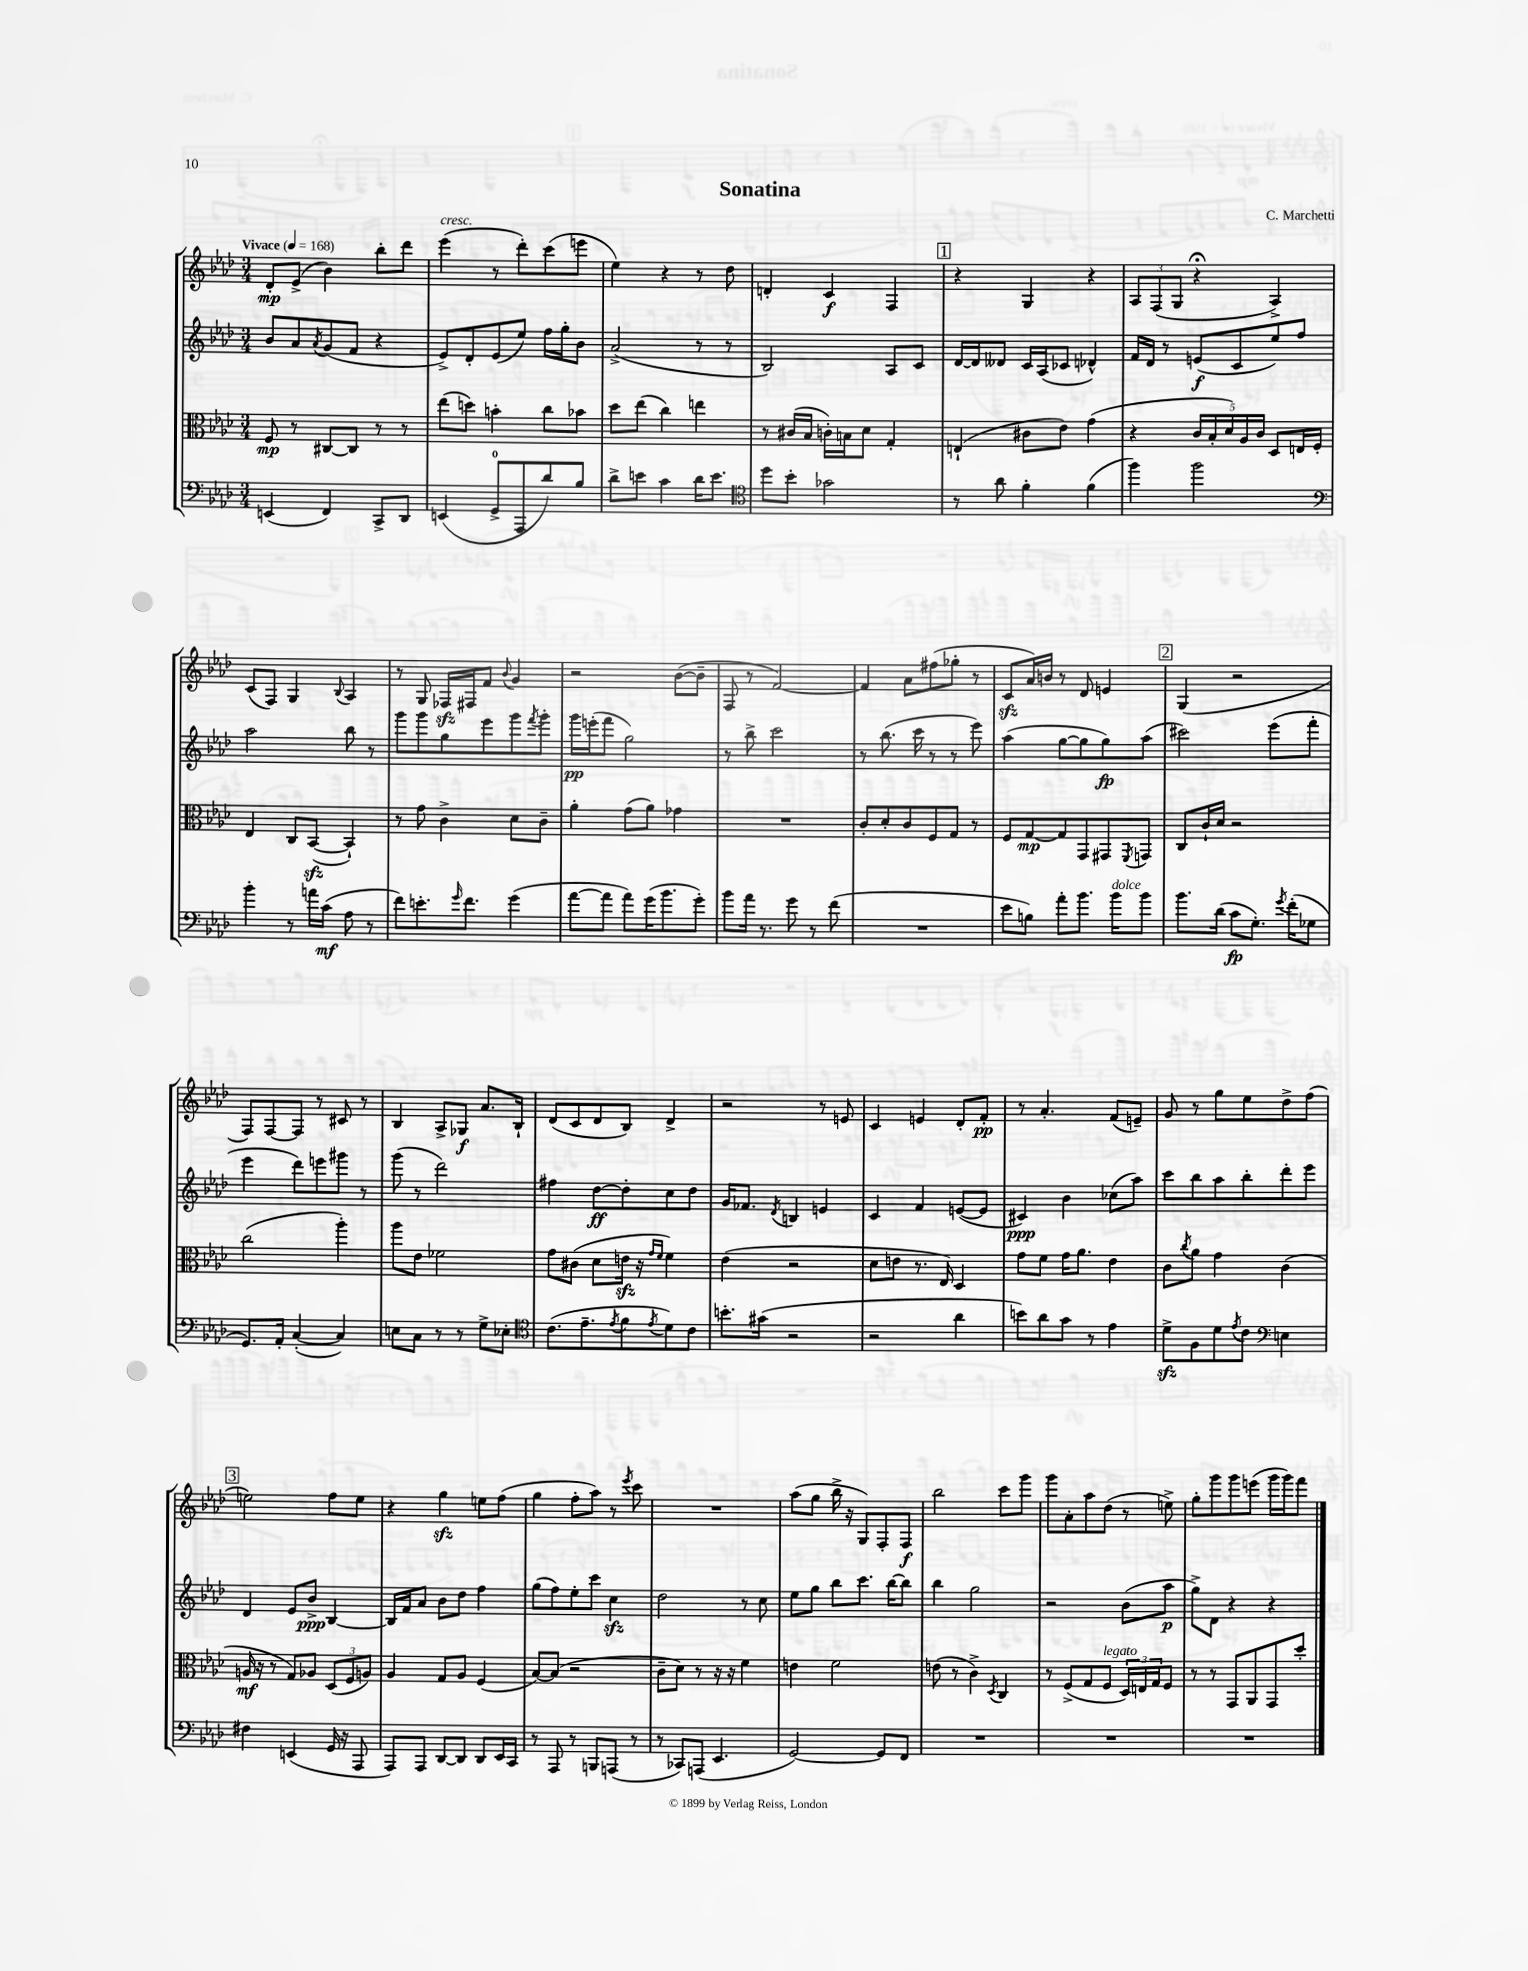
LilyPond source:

\header { title = "Sonatina" composer = "C. Marchetti" }
<<
\new StaffGroup <<
\new Staff = "s0" {
    \clef treble \key aes \major \numericTimeSignature \time 3/4 \tempo "Vivace" 4 = 168
    des'8-.\mp ees'8->( bes'4) bes''8-. des'''8 |
    ees'''4^\markup { \italic "cresc." }( r8 des'''8-.) c'''8( e'''8 |
    ees''4) r4 r8 des''8 |
    d'4-. c'4\f f4 |
    \mark \markup { \box "1" } r4 g4 r4 |
    \tuplet 3/2 { aes8 f8( g8 } r4\fermata aes4->) |
    c'8( f8) g4 \appoggiatura { bes8 } aes4 |
    r8 g8 fes16\sfz fis16 f'8 \appoggiatura { bes'8 } g'4 |
    r2 bes'8~( bes'8-- |
    f8 r8 f'2~) |
    f'4 aes'8 fis''8( ges''8-. r8 |
    c'8\sfz aes'16) b'16 r8 des'8 e'4 |
    \mark \markup { \box "2" } g4( r2 |
    f8) f8~ f8 r8 cis'8 r8 |
    bes4 aes8-> ges8\f aes'8. bes16-! |
    des'8( c'8 des'8 bes8) des'4-> |
    r2 r8 e'8 |
    c'4 e'4 des'8-. f'8-.\pp |
    r8 aes'4.-. f'8( e'8--) |
    g'8 r8 g''8 ees''8 des''8-> f''8( |
    \mark \markup { \box "3" } e''2) f''8 e''8 |
    r4 g''4\sfz e''8 f''8( |
    g''4 f''8-. aes''8) r8 \acciaccatura { ees'''8 } c'''8 |
    R2. |
    aes''8( g''8 bes''16-> r16 g8) f8-. f8\f |
    bes''2 c'''8 g'''8 |
    g'''8 aes'8-. aes''8 des''8( r8 e''8->) |
    g''8-. g'''8 g'''8 e'''8( g'''16 g'''16) f'''8 \bar "|." |
}
\new Staff = "s1" {
    \clef treble \key aes \major \numericTimeSignature \time 3/4
    bes'8 aes'8 \acciaccatura { aes'8 } g'8( f'8 r4 |
    ees'8->) des'8-. ees'8( ees''8) f''16 g''16-. bes'8 |
    aes'2->( r8 r8 |
    bes2) aes8 c'8 |
    \mark \markup { \box "1" } des'16~ des'16 deses'8 c'16 aes16( ces'8 des'4-^) |
    f'16 des'16 r8 e'8\f( c'8 ees''8) f''8 |
    aes''2 bes''8 r8 |
    g'''8 g'''8 g''8 ees'''8 g'''8 \acciaccatura { f'''8 } g'''8-. |
    g'''16\pp e'''16-.( f'''8 g''2) |
    r8 bes''8-> c'''2 |
    r8 bes''8.( c'''16 r8 r8 ees'''8) |
    aes''4( g''8~ g''8 g''8\fp) aes''8( |
    \mark \markup { \box "2" } cis'''2) ees'''8( f'''8-. |
    ees'''4 des'''8) e'''8 gis'''8 r8 |
    g'''8( r8 des'''2) |
    fis''4 des''8~\ff des''8-. c''8 des''8 |
    g'16 fes'8. \acciaccatura { des'8 } b4 e'4 |
    c'4 f'4 e'8~( e'8 |
    cis'4\ppp) bes'4 ces''8( aes''8) |
    c'''8 bes''8 aes''8 bes''8-. des'''8-. ees'''8 |
    \mark \markup { \box "3" } des'4 ees'8 bes'8->\ppp bes4~ |
    bes16 f'16 aes'8 bes'8 des''8 f''4 |
    g''8( f''8) ees''8-. c'''8 c''4\sfz |
    des''2 r8 c''8 |
    ees''8 g''8 bes''8 c'''8. bes''16~ bes''8 |
    bes''4 g''2 |
    r2 bes'8( aes''8\p |
    g''8->) des'8 r4 r4 \bar "|." |
}
\new Staff = "s2" {
    \clef alto \key aes \major \numericTimeSignature \time 3/4
    f8\mp r8 cis8~ cis8 r8 r8 |
    ees''8( d''8) b'4-. c''8 bes'8 |
    des''8 ees''8( c''4) e''4 |
    r8 cis'16( bes16 c'16-.) b16 des'8 g4-. |
    \mark \markup { \box "1" } e4-!( cis'8 ees'8) g'4( |
    r4 \tuplet 5/4 { c'16 bes16-. des'16) aes16 c'16 } des8 e16 f16-. |
    ees4 c8 bes,8~\sfz( bes,4-!) |
    r8 g'8 c'4-> des'8 c'8-- |
    aes'4-. g'8( aes'8) ges'4 |
    R2. |
    c'8-. des'8-. c'8 f8 g8 r8 |
    f8 g8~\mp g8 g,8 gis,8 \acciaccatura { f,8 } g,8 |
    \mark \markup { \box "2" } c8 c'16-! des'16 r2 |
    c''2( aes''4-.) |
    aes''8 ees'8 fes'2 |
    g'8 cis'8( des'8 e'16\sfz r16 \grace { g'16 f'16 } f'4) |
    ees'4( r2 |
    des'8 e'8 r8. ees16) des4 |
    g'8 f'8 g'16 aes'8. ees'4 |
    c'8 \acciaccatura { c''8 } aes'8 g'4 c'4( |
    \mark \markup { \box "3" } a16\mf r16 r8 g8) aes8 \tuplet 3/2 { des8( f8 a8) } |
    aes4 g8 aes8 f4( |
    bes8~) bes8( r2 |
    c'8-- des'8) r8 r16 r16 f'4 |
    e'4 f'2 |
    e'8( r8 c'4->) \acciaccatura { des8 } c4 |
    r8 f8->( g8 f8^\markup { \italic "legato" } \tuplet 3/2 { des16) e16 g16 } f8 |
    r8 r8 g,8 aes,8 g,8 des''8-. \bar "|." |
}
\new Staff = "s3" {
    \clef bass \key aes \major \numericTimeSignature \time 3/4
    e,4( f,4) c,8-> des,8 |
    e,4( g,8-0-> aes,,8 des'8) bes8 |
    des'8-> e'8 c'4 des'16 e'8. |
    \clef tenor des''8 bes'8-. ges'2 |
    \mark \markup { \box "1" } r8 aes'8 f'4-. f'4( |
    f''4) f''2 |
    \clef bass bes'4-. r8 a'16 c'16\mf( aes8 r8 |
    f'8) e'8.-. \grace { g'16 } f'8. g'4( |
    aes'8~ aes'8 aes'8) g'16( bes'8. g'8-.) |
    bes'8 aes'16 r8. g'8 r8 f'8( |
    R2. |
    ees'8 b8) aes'8-. bes'8. bes'16^\markup { \italic "dolce" } bes'8 |
    \mark \markup { \box "2" } bes'8. des'16( c'8\fp g8.-.) \acciaccatura { g'8 } f'16-.( ges8 |
    g,8.) aes,16-. c4~-.( c4) |
    e8 c8 r8 r8 g8-> ees8-. |
    \clef tenor c'8.( ees'8.-- \acciaccatura { ees'8 } f'8 \acciaccatura { ees'8 } des'8) c'8 |
    b'8.-. gis'16( r2 |
    r2 aes'4 |
    b'8) aes'8 g'8 r8 ees'4 |
    des'8->\sfz f8 des'8 \acciaccatura { ees'8 } c'8 \clef bass e4 |
    \mark \markup { \box "3" } fis4 e,4( g,16 r16 aes,,8 |
    aes,,8) aes,,8 des,8~ des,8 des,8 ees,16 c,16 |
    r8 aes,,8 r8 b,,8 a,,8( r8 |
    r8 ces,8) a,,8( ees,4. |
    g,2~) g,8 f,8 |
    R2. |
    R2. |
    R2. \bar "|." |
}
>>
>>
\layout { \context { \Score \remove "Bar_number_engraver" } }
